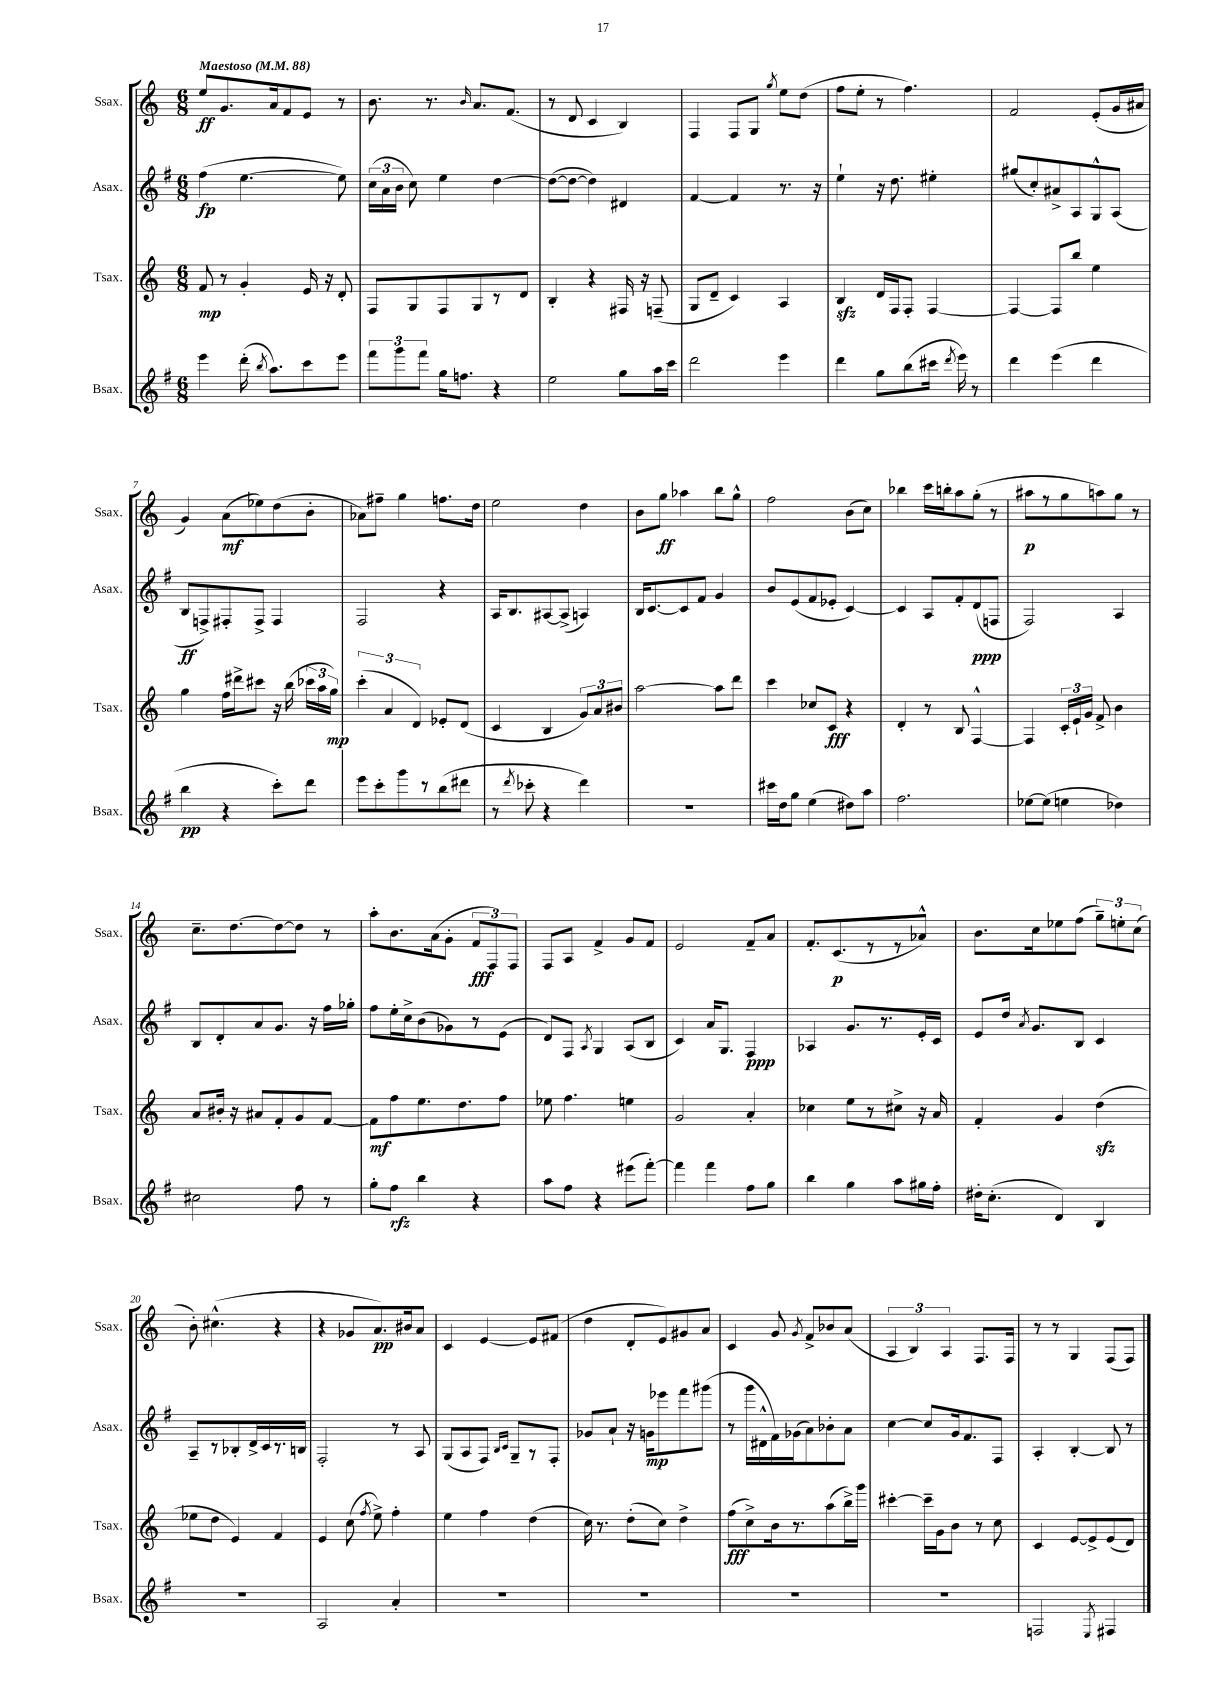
<<
\new StaffGroup <<
\new Staff = "s0" \with { instrumentName = "Ssax." shortInstrumentName = "Ssax." } {
    \clef treble \key c \major \numericTimeSignature \time 6/8 \tempo "Maestoso" 4 = 88
    \autoBeamOff e''8[\ff g'8. a'16 f'8 e'8] r8 |
    b'8. r8. \grace { b'16 } a'8.[ f'8.]( |
    r8 d'8 c'4 b4) |
    f4 f8[ g8] \acciaccatura { g''8 } e''8[ d''8]( |
    f''8[ e''8]-. r8 f''4.) |
    f'2 e'8[-.( g'16 ais'16] |
    g'4) a'8[\mf( ees''8) d''8( b'8]-. |
    aes'8[) fis''8]-- g''4 f''8.[ d''16] |
    e''2 d''4 |
    b'8[ g''8]\ff aes''4 b''8[ g''8]-^ |
    f''2 b'8[( c''8]) |
    bes''4 c'''16[ b''16-. a''8 g''8]-.( r8 |
    ais''8[\p r8 g''8 a''8) g''8] r8 |
    c''8.[-- d''8.~ d''8~ d''8] r8 |
    a''8[-. b'8. a'16( g'8]-. \tuplet 3/2 { f'8[\fff f8) f8] } |
    f8[ a8] f'4-> g'8[ f'8] |
    e'2 f'8[-- a'8] |
    f'8.[-. c'8.\p( r8 r8 aes'8]-^) |
    b'8.[ c''16 ees''8 f''8]( \tuplet 3/2 { g''8[--) e''8-. c''8]( } |
    b'8-.) cis''4.-^( r4 |
    r4 ges'8[ a'8.\pp) bis'16 a'8] |
    c'4 e'4~ e'8[ fis'8]( |
    d''4 d'8[-. e'8) gis'8 a'8] |
    c'4 g'8 \acciaccatura { g'8 } f'8[-> bes'8 a'8]( |
    \tuplet 3/2 { a4 b4) a4 } f8.[ f16] |
    r8 r8 g4 f8[( f8]) \bar "|." |
}
\new Staff = "s1" \with { instrumentName = "Asax." shortInstrumentName = "Asax." } {
    \clef treble \key g \major \numericTimeSignature \time 6/8
    \autoBeamOff fis''4\fp( e''4.~ e''8) |
    \tuplet 3/2 { c''16[( a'16 b'16] } c''8) e''4 d''4~ |
    d''8[~( d''8]~ d''4) dis'4 |
    fis'4~ fis'4 r8. r16 |
    e''4-! r16 d''8. eis''4-. |
    gis''8[( c''8-.) ais'8-> a8 g8-^ a8]( |
    b8[\ff f8->) fis8-. fis8]-> fis4 |
    fis2 r4 |
    a16[ b8. ais8~ ais8]->( a4) |
    b16[ c'8.~ c'8 fis'8] g'4 |
    b'8[ e'8( fis'8 ees'8]-. c'4~) |
    c'4 a8[ fis'8-. d'8\ppp( f8] |
    fis2) a4 |
    b8[ d'8-. a'8 g'8.] r16 fis''16[ ges''16]-. |
    fis''8[ e''16-. c''16-> b'8( ges'8) r8 e'8]( |
    d'8[) fis8] \acciaccatura { a8 } g4 a8[( b8] |
    c'4) a'16[ g8.] fis4\ppp |
    aes4 g'8.[ r8. e'16-. c'16] |
    e'8[ d''16] \acciaccatura { a'8 } g'8.[ b8] c'4 |
    a8[-- r8 bes8-. d'16-> c'16 r8. b16] |
    fis2-. r8 a8 |
    g8[( a8 fis8]) \grace { b16[ c'16] } g8[-- r8 fis8]-. |
    ges'8[ a'8]-! r16 g'16[\mp ees'''8 fis'''8 gis'''8]( |
    r8 g'''16[ dis'16-^ fis'16) ges'16( a'8) bes'8-. a'8] |
    c''4~ c''8[ g'16 fis'8. fis8] |
    a4-. b4~-. b8 r8 \bar "|." |
}
\new Staff = "s2" \with { instrumentName = "Tsax." shortInstrumentName = "Tsax." } {
    \clef treble \key c \major \numericTimeSignature \time 6/8
    \autoBeamOff f'8\mp r8 g'4-. e'16 r16 d'8-. |
    f8[ g8 f8 g8 r8 d'8] |
    b4-. r4 fis16 r16 f8--( |
    g8[ d'8]-- c'4) a4 |
    b4\sfz d'16[ f16 f8]-. f4~ |
    f4~ f8[ b''8] e''4 |
    g''4 f''16[ dis'''16-> cis'''8] r16 b''16( \tuplet 3/2 { ces'''16[ a''16 g''16]\mp) } |
    \tuplet 3/2 { c'''4-.( a'4 d'4) } ees'8[-. d'8]( |
    c'4 b4 \tuplet 3/2 { g'8[) a'8 bis'8] } |
    a''2~ a''8[ d'''8] |
    c'''4 ces''8[ c'8]\fff r4 |
    d'4-. r8 b8 f4~-^ |
    f4 \tuplet 3/2 { c'16[-. e'16-! g'16] } f'8-> b'4 |
    a'8[ bis'16]-. r16 ais'8[ f'8-. g'8 f'8]~ |
    f'8[\mf f''8 e''8. d''8. f''8] |
    ees''8 f''4. e''4 |
    g'2 a'4-. |
    ces''4 e''8[ r8 cis''8]-> r16 a'16 |
    f'4-. g'4 d''4\sfz( |
    ees''8[ d''8] e'4) f'4 |
    e'4 c''8( \acciaccatura { f''8 } e''8->) f''4-. |
    e''4 f''4 d''4( |
    c''16) r8. d''8[-.( c''8]) d''4-> |
    f''8[\fff( c''8->) b'16 r8. a''8( b''16->) g'''16] |
    cis'''4~-. cis'''16[-- g'16 b'8] r8 c''8 |
    c'4 e'8[~ e'8-> e'8( d'8]) \bar "|." |
}
\new Staff = "s3" \with { instrumentName = "Bsax." shortInstrumentName = "Bsax." } {
    \clef treble \key g \major \numericTimeSignature \time 6/8
    \autoBeamOff e'''4 d'''16-.( \acciaccatura { b''8 } a''8.[) c'''8 e'''8] |
    \tuplet 3/2 { fis'''8[ g'''8 fis'''8] } g''16[ f''8.] r4 |
    e''2 g''8[ a''16 c'''16] |
    d'''2 e'''4 |
    d'''4 g''8[ b''8( cis'''16] \acciaccatura { d'''8 } e'''16) r8 |
    d'''4 e'''4( d'''4 |
    b''4\pp r4 c'''8[-.) d'''8] |
    e'''8[ c'''8-. g'''8 r8 b''8( dis'''8] |
    r8 \acciaccatura { d'''8 } ces'''8-. r4 d'''4) |
    R2. |
    cis'''16[ d''16 g''8] e''4( dis''8[) a''8] |
    fis''2. |
    ees''8[~ ees''8]( e''4 des''4) |
    cis''2 fis''8 r8 |
    g''8[-. fis''8]\rfz b''4 r4 |
    a''8[ fis''8] r4 eis'''8[( fis'''8]~-.) |
    fis'''4 fis'''4 fis''8[ g''8] |
    b''4 g''4 a''8[ gis''16 fis''16]-. |
    dis''16[-. c''8.]-.( d'4) b4 |
    R2. |
    a2 a'4-. |
    R2. |
    R2. |
    R2. |
    R2. |
    f2 \acciaccatura { e8 } fis4 \bar "|." |
}
>>
>>
